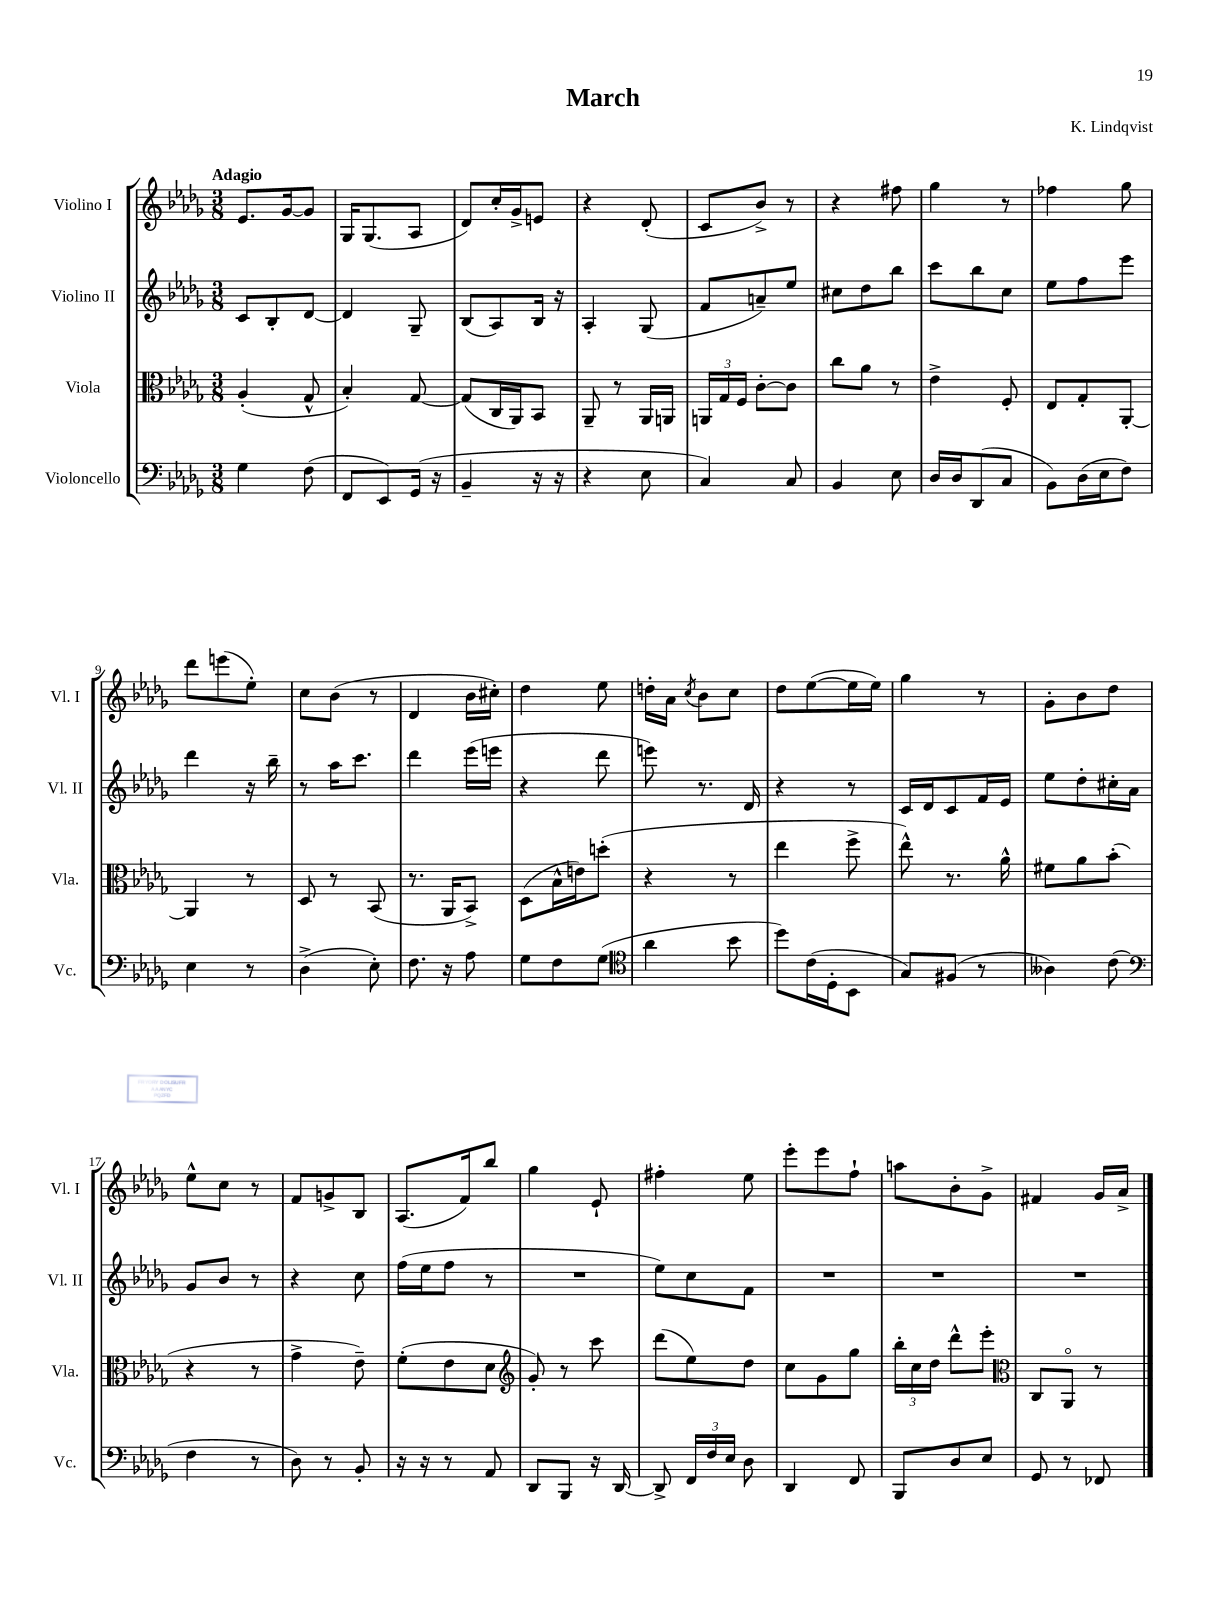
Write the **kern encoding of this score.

**kern	**kern	**kern	**kern
*part4	*part3	*part2	*part1
*staff4	*staff3	*staff2	*staff1
*I"Violoncello	*I"Viola	*I"Violino II	*I"Violino I
*I'Vc.	*I'Vla.	*I'Vl. II	*I'Vl. I
*clefF4	*clefC3	*clefG2	*clefG2
*k[b-e-a-d-g-]	*k[b-e-a-d-g-]	*k[b-e-a-d-g-]	*k[b-e-a-d-g-]
*M3/8	*M3/8	*M3/8	*M3/8
=1	=1	=1	=1
!	!	!	!LO:TX:a:B:t=Adagio
4G-\	(4A-'/	8c/L	8.e-/L
.	.	8B-'/	.
.	.	.	[16g-/k
(8F\	8G-^^/	[8d-/J	8g-/J]
=2	=2	=2	=2
8FF/L	4B-'/)	4d-/]	16G-/KL
.	.	.	(8.G-/
8EE-/)	.	.	.
(16GG-/Jk	[8G-/	8G-~/	8A-/J
16r	.	.	.
=3	=3	=3	=3
4BB-~/	(8G-/L]	(8B-/L	8d-/L)
.	16C/L	8A-/)	16cc'/L
.	16AA-/J)	.	16g-^/J
16r	8BB-/J	16B-/Jk	8en/J
16r	.	16r	.
=4	=4	=4	=4
4r	8AA-~/	4A-'/	4r
.	8r	.	.
8E-\	16AA-/LL	(8G-/	(8d-'/
.	16AAn/JJ	.	.
=5	=5	=5	=5
4C/)	24AAn/LL	8f/L	8c/L
.	24G-/	.	.
.	24F/JJ	.	.
.	[8c'\L	8an~/)	8b-^/J)
8C/	8c\J]	8ee-/J	8r
=6	=6	=6	=6
4BB-/	8cc\L	8cc#X\L	4r
.	8a-\J	8dd-\	.
8E-\	8r	8bb-\J	8ff#X\
=7	=7	=7	=7
16D-/LL	4e-^\	8ccc\L	4gg-\
16D-/J	.	.	.
(8DD-/	.	8bb-\	.
8C/J	8F'/	8cc\J	8r
=8	=8	=8	=8
8BB-\L)	8E-/L	8ee-\L	4ff-X\
(16D-\L	8G-'/	8ff\	.
16E-\J	.	.	.
8F\J)	[8AA-'/J	8eee-\J	8gg-\
!!LO:LB:g=z
=9	=9	=9	=9
4E-\	4AA-/]	4ddd-\	8ddd-\L
.	.	.	(8eeen\
8r	8r	16r	8ee-'\J)
.	.	16bb-~\	.
=10	=10	=10	=10
(4D-^\	8D-/	8r	8cc\L
.	8r	16aa-\KL	(8b-\J
.	.	8.ccc\J	.
8E-'\)	(8BB-/	.	8r
=11	=11	=11	=11
8.F\	8.r	4ddd-\	4d-/
16r	16AA-/KL	.	.
8A-\	8BB-^/J)	(16eee-\LL	16b-\LL
.	.	16eeen\JJ	16cc#X'\JJ)
=12	=12	=12	=12
8G-\L	(8D-\L	4r	4dd-\
8F\	16B-^^\L	.	.
.	16en\J)	.	.
(8G-\J	(8ddn'\J	8ddd-\	8ee-\
=13	=13	=13	=13
*clefC4	*	*	*
4a-\	4r	8eeen\)	16ddn'\LL
.	.	.	16a-\JJ
.	.	.	8qcc/
.	.	8.r	8b-\L
8b-\	8r	.	8cc\J
.	.	16d-/	.
=14	=14	=14	=14
8dd-\L)	4ee-\	4r	8dd-\L
(16c\L	.	.	([8ee-\
16D-'\J	.	.	.
8BB-\J	8ff^\	8r	16ee-\L]
.	.	.	16ee-\JJ)
=15	=15	=15	=15
8G-/L)	8ee-^^\)	16c/LL	4gg-\
.	.	16d-/J	.
(8F#X/J	8.r	8c/	.
8r	.	16f/L	8r
.	16a-^^\	16e-/JJ	.
=16	=16	=16	=16
4A--X\)	8f#X\L	8ee-\L	8g-'\L
.	8a-\	8dd-'\	8b-\
(8c\	(8b-'\J	16cc#X'\L	8dd-\J
.	.	16a-\JJ	.
!!LO:LB:g=z
=17	=17	=17	=17
*clefF4	*	*	*
4F\	4r	8g-/L	8ee-^^\L
.	.	8b-/J	8cc\J
8r	8r	8r	8r
=18	=18	=18	=18
8D-\)	4g-^\	4r	8f/L
8r	.	.	8gn^/
8BB-'/	8e-~\)	8cc\	8B-/J
=19	=19	=19	=19
16r	(8f'\L	(16ff\LL	(8.A-/L
16r	.	16ee-\J	.
8r	8e-\	8ff\J	.
.	.	.	16f/k)
8AA-/	8d-\J	8r	8bb-/J
=20	=20	=20	=20
*	*clefG2	*	*
8DD-/L	8g-'/)	4.r	4gg-\
8BBB-/J	8r	.	.
16r	8ccc\	.	8e-`/
[16DD-/	.	.	.
=21	=21	=21	=21
8DD-^/]	(8ddd-\L	8ee-\L)	4ff#X'\
24FF/LL	8ee-\)	8cc\	.
24F/	.	.	.
24E-/JJ	.	.	.
8D-\	8dd-\J	8f\J	8ee-\
=22	=22	=22	=22
4DD-/	8cc\L	4.r	8eee-'\L
.	8g-\	.	8eee-\
8FF/	8gg-\J	.	8ff`\J
=23	=23	=23	=23
8BBB-/L	24bb-'\LL	4.r	8aan\L
.	24cc\	.	.
.	24dd-\JJ	.	.
8D-/	8ddd-^^\L	.	8b-'\
8E-/J	8eee-'\J	.	8g-^\J
=24	=24	=24	=24
*	*clefC3	*	*
8GG-/	8C/L	4.r	4f#X/
8r	8AA-/J	.	.
8FF-X/	8r	.	16g-/LL
.	.	.	16a-^/JJ
==	==	==	==
*-	*-	*-	*-
